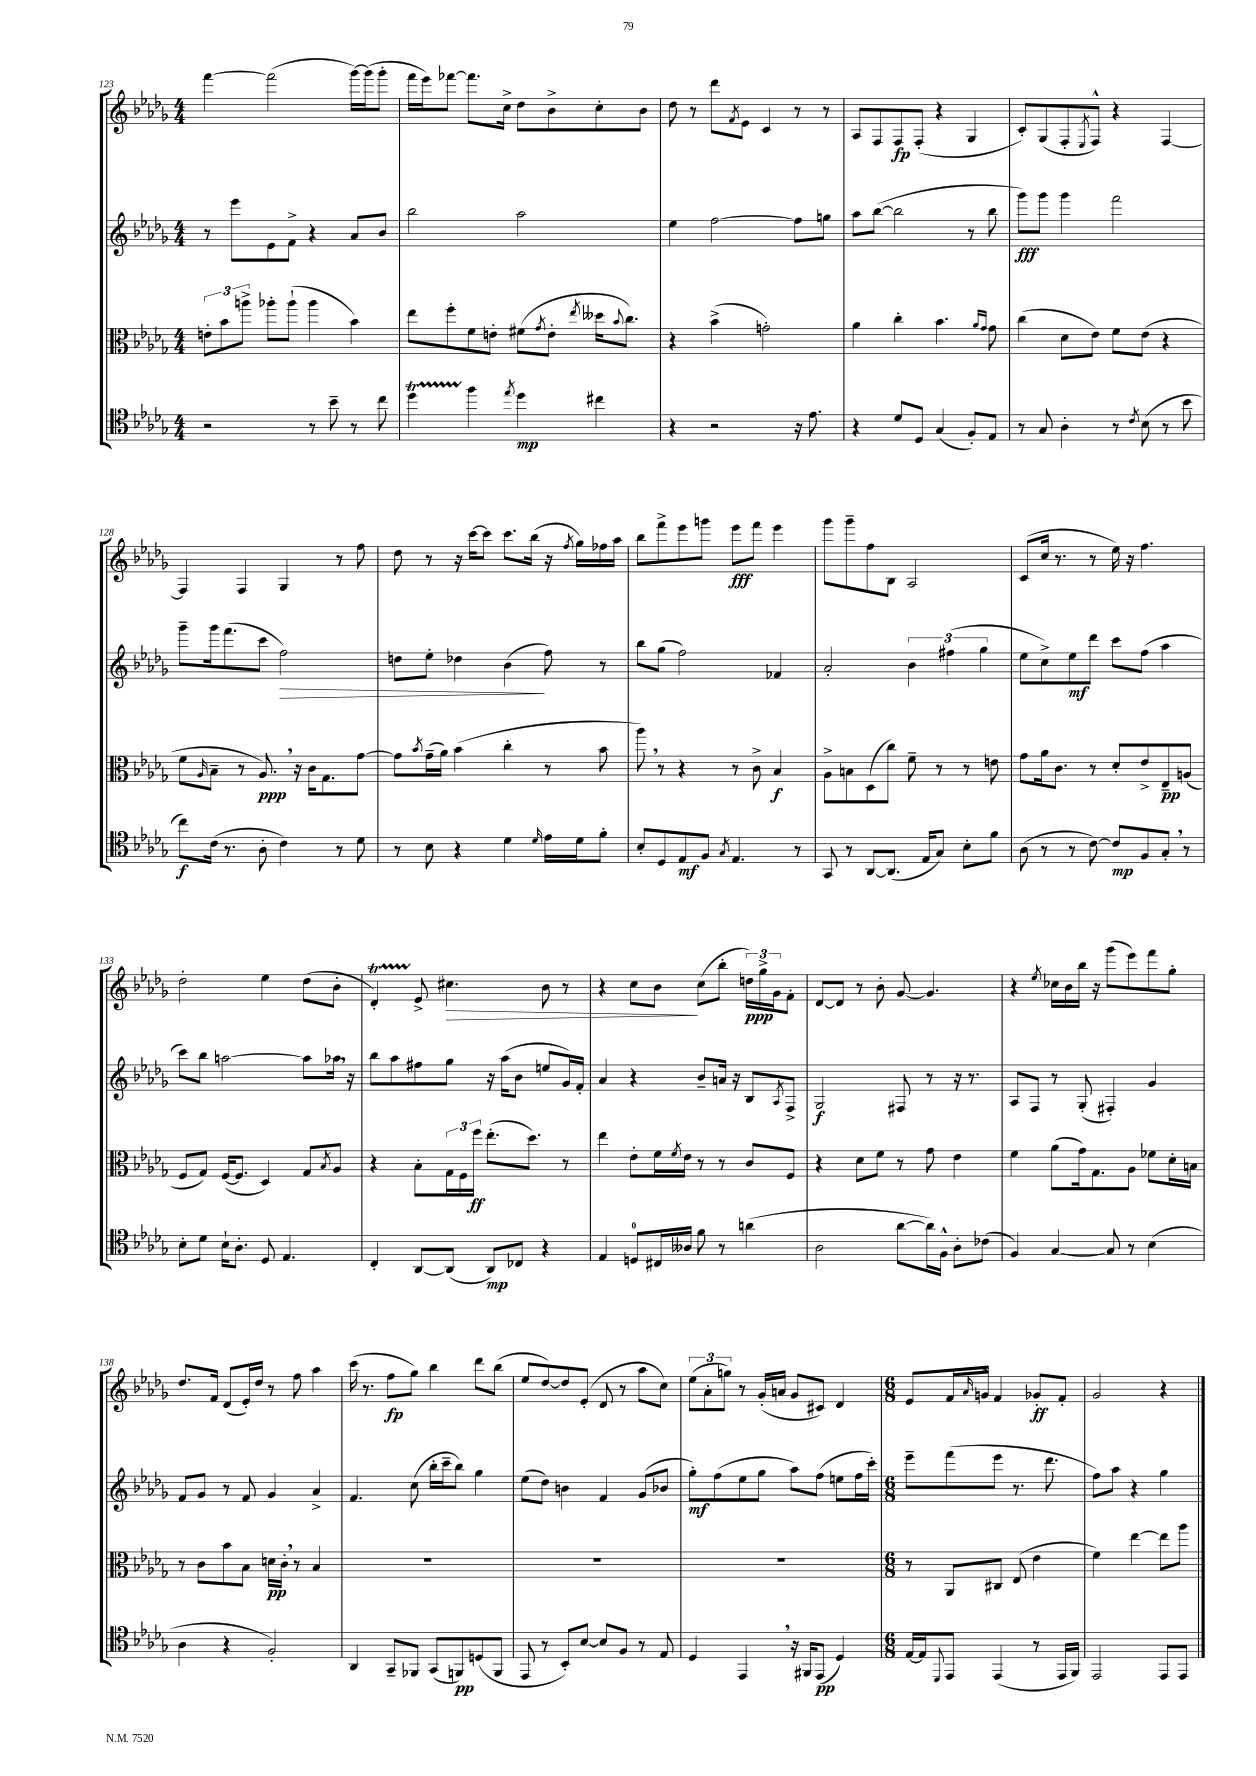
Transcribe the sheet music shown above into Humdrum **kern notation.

**kern	**dynam	**kern	**dynam	**kern	**dynam	**kern	**dynam
*part4	*part4	*part3	*part3	*part2	*part2	*part1	*part1
*staff4	*staff4	*staff3	*staff3	*staff2	*staff2	*staff1	*staff1
*clefC4	*	*clefC3	*	*clefG2	*	*clefG2	*
*k[b-e-a-d-g-]	*	*k[b-e-a-d-g-]	*	*k[b-e-a-d-g-]	*	*k[b-e-a-d-g-]	*
*M4/4	*	*M4/4	*	*M4/4	*	*M4/4	*
=123	=123	=123	=123	=123	=123	=123	=123
2r	.	12en'\L	.	8r	.	[4fff\	.
.	.	12b-\	.	.	.	.	.
.	.	.	.	8eee-\L	.	.	.
.	.	12aan^\J	.	.	.	.	.
.	.	8aa-X'\L	.	8e-\	.	(2fff\]	.
.	.	(8aa-`\J	.	8f^\J	.	.	.
8r	.	4aa-\	.	4r	.	.	.
8b-~\	.	.	.	.	.	.	.
8r	.	4b-\)	.	8a-/L	.	[16ggg-\LL)	.
.	.	.	.	.	.	(16ggg-\J]	.
8cc\	.	.	.	8b-/J	.	8ggg-'\J	.
=124	=124	=124	=124	=124	=124	=124	=124
4dd-T\	.	8ee-\L	.	2bb-\	.	16fff\LL	.
.	.	.	.	.	.	16eee-\J)	.
.	.	8ff'\	.	.	.	[8fff-X\J	.
4ff\	.	8f\	.	.	.	8.fff-\L]	.
.	.	8en'\J	.	.	.	.	.
.	.	.	.	.	.	16cc^\Jk	.
8qee-/	.	.	.	.	.	.	.
4dd-\	mp	(8f#X\L	.	2aa-\	.	8dd-\L	.
.	.	8qg-/	.	.	.	.	.
.	.	8e'\J	.	.	.	8b-^\	.
.	.	8qee-/	.	.	.	.	.
4cc#X\	.	16dd--X\KL	.	.	.	8cc'\	.
.	.	8qqb-/	.	.	.	.	.
.	.	8.cc\J)	.	.	.	.	.
.	.	.	.	.	.	8b-\J	.
=125	=125	=125	=125	=125	=125	=125	=125
4r	.	4r	.	4ee-\	.	8dd-\	.
.	.	.	.	.	.	8r	.
2r	.	(4b-^\	.	[2ff\	.	8ddd-\L	.
.	.	.	.	.	.	8qf/	.
.	.	.	.	.	.	8e-\J	.
.	.	2gn'\)	.	.	.	4c/	.
16r	.	.	.	8ff\L]	.	8r	.
8.e-\	.	.	.	.	.	.	.
.	.	.	.	8ggn\J	.	8r	.
=126	=126	=126	=126	=126	=126	=126	=126
4r	.	4a-\	.	8aa-\L	.	8A-/L	.
.	.	.	.	([8bb-\J	.	8F/	.
8d-/L	.	4cc'\	.	2bb-\]	.	8F/	fp
8D-/J	.	.	.	.	.	(8F'/J	.
(4G-/	.	4.b-\	.	.	.	4r	.
8F'/L)	.	.	.	8r	.	4G-/	.
.	.	16qqa-/LL	.	.	.	.	.
.	.	16qqg-/JJ	.	.	.	.	.
8E-/J	.	8g-\	.	8bb-\	.	.	.
=127	=127	=127	=127	=127	=127	=127	=127
8r	.	(4cc\	.	8ggg-\L)	fff	8c'/L)	.
8G-/	.	.	.	8ggg-\J	.	(8G-/	.
4A-'\	.	8d-\L	.	4ggg-\	.	8F'/	.
.	.	.	.	.	.	8qE-/	.
.	.	8e-\J)	.	.	.	8F^^/J)	.
8r	.	8f\L	.	2fff\	.	4r	.
8qc/	.	.	.	.	.	.	.
(8B-\	.	(8e-\J	.	.	.	.	.
8r	.	4r	.	.	.	[4F/	.
8b-\	.	.	.	.	.	.	.
!!LO:LB:g=z
=128	=128	=128	=128	=128	=128	=128	=128
8cc\L)	f	8f\L	.	8ggg-~\L	.	4F/]	.
.	.	16qqA-/	.	.	.	.	.
(16c\Jk	.	8B-~\J	.	16ggg-\k	.	.	.
8.r	.	.	.	(8.fff\	.	.	.
.	.	8r	.	.	.	4F/	.
8A-'\	.	8.A-,/)	ppp	8ccc\J	.	.	.
!	!	!	!	!	!LO:HP:b	!	!
4c\)	.	.	.	2ff\)	>	4G-/	.
.	.	16r	.	.	.	.	.
.	.	16c\KL	.	.	.	.	.
.	.	8.G-\	.	.	.	.	.
8r	.	.	.	.	.	8r	.
8d-\	.	[8g-\J	.	.	.	8ff\	.
=129	=129	=129	=129	=129	=129	=129	=129
8r	.	8g-\L]	.	8ddn\L	.	8dd-\	.
.	.	8qb-/	.	.	.	.	.
8B-\	.	(16g-~\L	.	8ee-'\J	.	8r	.
.	.	16a-\JJ)	.	.	.	.	.
4r	.	(4b-\	.	4dd-X\	.	16r	.
.	.	.	.	.	.	[16ccc\KL	.
.	.	.	.	.	.	8ccc\J]	.
4d-\	.	4cc'\	.	(4b-\	.	8.ccc\L	.
.	.	.	.	.	.	(16bb-\Jk	.
16qqd-/	.	.	.	.	.	.	.
16e-\LL	.	8r	.	8ff\)	]	16r	.
.	.	.	.	.	.	8qff/	.
16d-\J	.	.	.	.	.	16gg-\LL)	.
8f'\J	.	8b-\	.	8r	.	16ff-X\	.
.	.	.	.	.	.	16aa-\JJ	.
=130	=130	=130	=130	=130	=130	=130	=130
8B-'/L	.	8aa-,\)	.	8bb-\L	.	8bb-\L	.
8D-/	.	8r	.	(8gg-\J	.	8fff^\	.
8E-/	mf	4r	.	2ff\)	.	8eee-\	.
8F/J	.	.	.	.	.	8gggn\J	.
8qG-/	.	.	.	.	.	.	.
4.E-/	.	8r	.	.	.	8eee-\L	fff
.	.	8c^\	.	.	.	8fff\J	.
.	.	4B-/	f	4f-X/	.	4eee-\	.
8r	.	.	.	.	.	.	.
=131	=131	=131	=131	=131	=131	=131	=131
8GG-/	.	8A-^\L	.	2a-'/	.	8ggg-\L	.
8r	.	8Bn\	.	.	.	8ggg-~\	.
[8AA-/L	.	(8D-\	.	.	.	8ff\	.
(8.AA-/J]	.	8cc\J)	.	.	.	8B-\J	.
.	.	8f~\	.	6b-\	.	2A-/	.
16E-/KL	.	.	.	.	.	.	.
8G-/J)	.	8r	.	.	.	.	.
.	.	.	.	(6ff#X\	.	.	.
8B-'\L	.	8r	.	.	.	.	.
.	.	.	.	6gg-\	.	.	.
8f\J	.	8en\	.	.	.	.	.
=132	=132	=132	=132	=132	=132	=132	=132
(8A-\	.	8g-\L	.	8ee-\L	.	(8c/L	.
8r	.	16a-\k	.	8cc^\)	.	16cc/Jk	.
.	.	8.c\J	.	.	.	8.r	.
8r	.	.	.	8ee-\	mf	.	.
[8c\)	.	8r	.	8ddd-\J	.	8r	.
8c/L]	mp	8d-'/L	.	8ccc\L	.	16ee-\)	.
.	.	.	.	.	.	16r	.
8F/	.	8e-^/	.	(8ff\J	.	4.ff\	.
8G-',/J	.	8E-~/	pp	4aa-\	.	.	.
8r	.	(8An/J	.	.	.	.	.
!!LO:LB:g=z
=133	=133	=133	=133	=133	=133	=133	=133
8B-'\L	.	8F/L	.	8ccc\L)	.	2dd-'\	.
8d-\J	.	8G-/J)	.	8bb-\J	.	.	.
16B-`\KL	.	([16F/KL	.	[2aan\	.	.	.
8.A-'\J	.	8.F/J]	.	.	.	.	.
8D-/	.	4D-/)	.	.	.	4ee-\	.
4.E-/	.	.	.	.	.	.	.
.	.	8G-/L	.	8aa\L]	.	(8dd-\L	.
.	.	8qB-/	.	.	.	.	.
.	.	8A-/J	.	16aa-X,\Jk	.	8b-'\J	.
.	.	.	.	16r	.	.	.
=134	=134	=134	=134	=134	=134	=134	=134
4C'/	.	4r	.	8bb-\L	.	4d-T'/)	.
.	.	.	.	8aa-\	.	.	.
[8AA-/L	.	8B-'\L	.	8ff#X\	.	8e-^/	.
!	!	!	!	!	!	!	!LO:HP:b
(8AA-/J]	.	24G-\L	.	8gg-\J	.	4.cc#X\	>
.	.	24F\	.	.	.	.	.
.	.	24ff\JJ	ff	.	.	.	.
8AA-/L)	mp	(8.ee-'\L	.	16r	.	.	.
.	.	.	.	(16aa-\KL	.	.	.
8C-X/J	.	.	.	8b-\J	.	.	.
.	.	8.dd-\J)	.	.	.	.	.
4r	.	.	.	8een/L	.	8b-\	.
.	.	8r	.	16g-/L)	.	8r	.
.	.	.	.	16f'/JJ	.	.	.
=135	=135	=135	=135	=135	=135	=135	=135
4E-/	.	4ee-\	.	4a-/	.	4r	.
8Dn/L	.	8e-'\L	.	4r	.	8cc\L	.
16C#X/L	.	16f\L	.	.	.	8b-\J	.
.	.	8qf/	.	.	.	.	.
16A--X/JJ	.	16e-\JJ	.	.	.	.	.
8f\	.	8r	.	8b-~/L	.	(8cc\L	]
8r	.	8r	.	16an/Jk	.	8bb-'\J	.
.	.	.	.	16r	.	.	.
(4an\	.	8c/L	.	8B-/L	.	24ddn\LL)	ppp
.	.	.	.	.	.	24gg-^\	.
.	.	.	.	.	.	24g-\J	.
.	.	.	.	8qA-/	.	.	.
.	.	8F/J	.	8F^/J	.	8f'\J	.
=136	=136	=136	=136	=136	=136	=136	=136
2A-\	.	4r	.	2G-/	f	[8d-/L	.
.	.	.	.	.	.	8d-/J]	.
.	.	8d-\L	.	.	.	8r	.
.	.	8f\J	.	.	.	8b-'\	.
[8a-\L	.	8r	.	8F#X/	.	[8g-/	.
16a-\L])	.	8g-\	.	8r	.	4.g-/]	.
16F^^\JJ	.	.	.	.	.	.	.
8A-'\L	.	4e-\	.	16r	.	.	.
.	.	.	.	8.r	.	.	.
(8c-X\J	.	.	.	.	.	.	.
=137	=137	=137	=137	=137	=137	=137	=137
4F/)	.	4f\	.	8A-/L	.	4r	.
.	.	.	.	8F/J	.	.	.
.	.	.	.	.	.	8qee-/	.
[4G-/	.	(8a-\L	.	8r	.	16cc-X\LL	.
.	.	.	.	.	.	16b-\	.
.	.	16g-\k)	.	(8G-'/	.	16bb-\JJ	.
.	.	8.G-\	.	.	.	16r	.
8G-/]	.	.	.	4F#X'/)	.	(8ggg-\L	.
8r	.	8A-\J	.	.	.	8eee-\)	.
(4B-\	.	8f-X\L	.	4g-/	.	8fff\	.
.	.	16d-'\L	.	.	.	8gg-'\J	.
.	.	16Bn\JJ	.	.	.	.	.
!!LO:LB:g=z
=138	=138	=138	=138	=138	=138	=138	=138
4A-\	.	8r	.	8f/L	.	8.dd-/L	.
.	.	8c\L	.	8g-/J	.	.	.
.	.	.	.	.	.	16f/Jk	.
4r	.	8b-\	.	8r	.	(8d-/L	.
.	.	8B-\J	.	8f/	.	16e-'/L)	.
.	.	.	.	.	.	16dd-/JJ	.
2F'/)	.	16dn\LL	pp	4g-/	.	8r	.
.	.	16c',\JJ	.	.	.	.	.
.	.	8r	.	.	.	8ff\	.
.	.	4B-/	.	4a-^/	.	4aa-\	.
=139	=139	=139	=139	=139	=139	=139	=139
4AA-/	.	1r	.	4.f/	.	(16ccc\	.
.	.	.	.	.	.	8.r	.
8GG-~/L	.	.	.	.	.	8ff\L	fp
8FF-X/J	.	.	.	(8cc\	.	8gg-\J)	.
(8GG-/L	.	.	.	16bb-'\LL	.	4bb-\	.
.	.	.	.	16ccc~\J	.	.	.
8FFn/)	pp	.	.	8bb-\J)	.	.	.
(8Dn/	.	.	.	4gg-\	.	8ddd-\L	.
8FF/J	.	.	.	.	.	(8bb-\J	.
=140	=140	=140	=140	=140	=140	=140	=140
8EE-/	.	1r	.	(8ee-\L	.	8ee-/L	.
8r	.	.	.	8dd-\J)	.	[8dd-/)	.
8BB-'/L)	.	.	.	4bn\	.	8dd-/]	.
[8B-/J	.	.	.	.	.	(8e-'/J	.
8B-/L]	.	.	.	4f/	.	8d-/	.
8F/J	.	.	.	.	.	8r	.
8r	.	.	.	(8g-/L	.	8aa-\L	.
8E-/	.	.	.	8b-X/J	.	8cc\J)	.
=141	=141	=141	=141	=141	=141	=141	=141
4D-/	.	1r	.	8gg-'\L)	mf	(12ee-\L	.
.	.	.	.	.	.	12a-'\	.
.	.	.	.	(8ff\	.	.	.
.	.	.	.	.	.	12ggn\J)	.
4EE-,/	.	.	.	8ee-\	.	8r	.
.	.	.	.	8gg-\J	.	(16g-'/LL	.
.	.	.	.	.	.	16an/JJ	.
16r	.	.	.	8aa-\L)	.	8g-/L	.
16FF#X/KL	.	.	.	.	.	.	.
(8EE-/J	pp	.	.	(8ff\J	.	8c#X/J)	.
4D-/)	.	.	.	8een\L	.	4d-/	.
.	.	.	.	16ff\L	.	.	.
.	.	.	.	16ccc'\JJ)	.	.	.
=142	=142	=142	=142	=142	=142	=142	=142
*M6/8	*	*M6/8	*	*M6/8	*	*M6/8	*
[16E-/LL	.	8r	.	8eee-~\L	.	8e-/L	.
16E-/J]	.	.	.	.	.	.	.
8qqDD-/	.	.	.	.	.	.	.
8EE-/J	.	8AA-/L	.	(8fff\	.	16f/L	.
.	.	.	.	.	.	16qqa-/	.
.	.	.	.	.	.	16gn^^/JJ	.
(4EE-/	.	8C#X/J	.	8eee-\J	.	4f/	.
.	.	(8E-/	.	8.r	.	.	.
8r	.	4e-\	.	.	.	8g-X'/L	ff
.	.	.	.	8.ddd-\	.	.	.
16EE-/LL	.	.	.	.	.	8f'/J	.
16FF/JJ)	.	.	.	.	.	.	.
=143	=143	=143	=143	=143	=143	=143	=143
2EE-/	.	4f\)	.	8ff\L)	.	2g-/	.
.	.	.	.	8aa-\J	.	.	.
.	.	[4ee-\	.	4r	.	.	.
8EE-/L	.	8ee-\L]	.	4gg-\	.	4r	.
8EE-/J	.	8aa-\J	.	.	.	.	.
==	==	==	==	==	==	==	==
*-	*-	*-	*-	*-	*-	*-	*-
